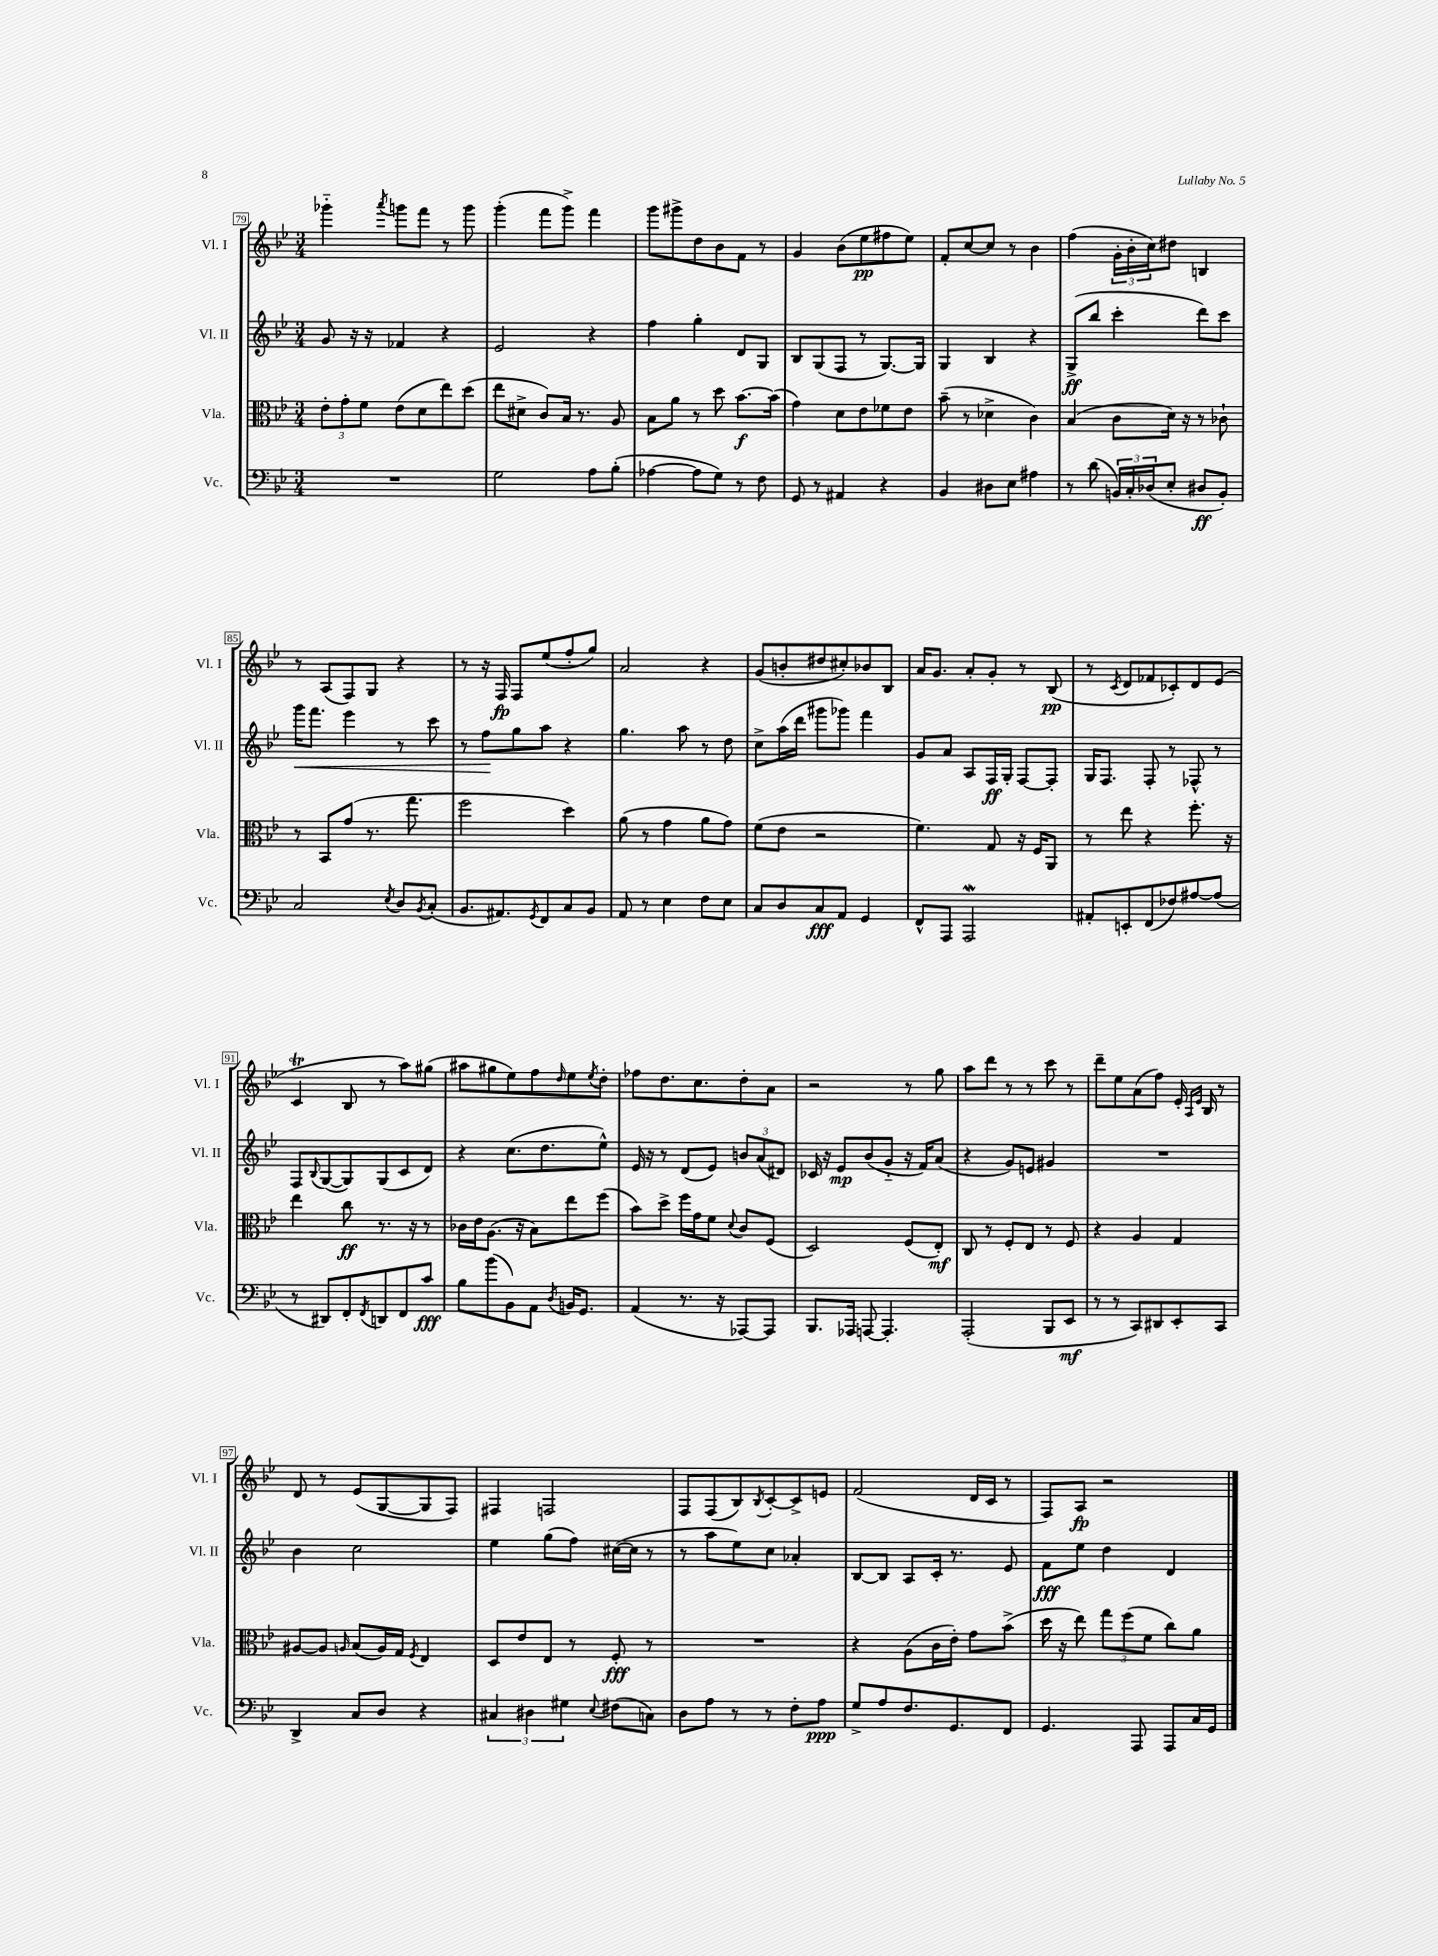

**kern	**dynam	**kern	**dynam	**kern	**dynam	**kern	**dynam
*part4	*part4	*part3	*part3	*part2	*part2	*part1	*part1
*staff4	*staff4	*staff3	*staff3	*staff2	*staff2	*staff1	*staff1
*I"Vc.	*	*I"Vla.	*	*I"Vl. II	*	*I"Vl. I	*
*I'Vc.	*	*I'Vla.	*	*I'Vl. II	*	*I'Vl. I	*
*clefF4	*	*clefC3	*	*clefG2	*	*clefG2	*
*k[b-e-]	*	*k[b-e-]	*	*k[b-e-]	*	*k[b-e-]	*
*M3/4	*	*M3/4	*	*M3/4	*	*M3/4	*
=79	=79	=79	=79	=79	=79	=79	=79
2.r	.	12e-'\L	.	8g/	.	4ggg-X\	.
.	.	12g'\	.	.	.	.	.
.	.	.	.	16r	.	.	.
.	.	12f\J	.	.	.	.	.
.	.	.	.	16r	.	.	.
.	.	.	.	.	.	8qaaa/	.
.	.	(8e-\L	.	4f-X/	.	8gggn\L	.
.	.	8d\	.	.	.	8fff\J	.
.	.	8ee-\)	.	4r	.	8r	.
.	.	(8dd\J	.	.	.	8ggg\	.
=80	=80	=80	=80	=80	=80	=80	=80
2G\	.	8ee-\L	.	2e-/	.	(4ggg'\	.
.	.	8d#X^\J	.	.	.	.	.
.	.	8c/L)	.	.	.	8fff\L	.
.	.	16B-/Jk	.	.	.	8ggg^\J)	.
.	.	8.r	.	.	.	.	.
8A\L	.	.	.	4r	.	4fff\	.
(8B-'\J	.	8A/	.	.	.	.	.
=81	=81	=81	=81	=81	=81	=81	=81
[4A-X\	.	8B-\L	.	4ff\	.	8ggg\L	.
.	.	8a\J	.	.	.	8ggg#X^\	.
8A-\L]	.	8r	.	4gg'\	.	8dd\	.
8G\J)	.	8dd\	.	.	.	8b-\	.
8r	.	[8.b-\L	f	8d/L	.	8f\J	.
8F\	.	.	.	8G/J	.	8r	.
.	.	(16b-\Jk]	.	.	.	.	.
=82	=82	=82	=82	=82	=82	=82	=82
8GG/	.	4g\)	.	8B-/L	.	4g/	.
8r	.	.	.	(8G/	.	.	.
4AA#X/	.	8d\L	.	8F/J	.	(8b-\L	.
.	.	8e-\	.	8r	.	8ee-\	pp
4r	.	8f-X\	.	[8.G/L)	.	8ff#X\	.
.	.	8e-\J	.	.	.	8ee-\J)	.
.	.	.	.	16G/Jk]	.	.	.
=83	=83	=83	=83	=83	=83	=83	=83
4BB-/	.	(8b-~\	.	4G/	.	8f'/L	.
.	.	8r	.	.	.	[8cc/	.
8D#X\L	.	4d-X^\	.	4B-/	.	8cc/J]	.
8E-\J	.	.	.	.	.	8r	.
4A#X\	.	4c\)	.	4r	.	4b-\	.
=84	=84	=84	=84	=84	=84	=84	=84
8r	.	(4B-/	.	(8G^/L	ff	(4ff\	.
(8d\	.	.	.	8bb-/J	.	.	.
24BBn/LL)	.	8c\L	.	4ccc'\	.	24g'\LL	.
24C'/	.	.	.	.	.	24b-'\	.
(24D-X/J	.	.	.	.	.	24cc\J)	.
8E-'/J	.	16d\Jk)	.	.	.	8dd#X\J	.
.	.	16r	.	.	.	.	.
8D#X/L	ff	8r	.	8ddd\L)	.	4Bn/	.
8BB'/J)	.	8c-X`\	.	8ccc\J	.	.	.
!!LO:LB:g=z
=85	=85	=85	=85	=85	=85	=85	=85
!	!	!	!	!	!LO:HP:b	!	!
2C/	.	8r	.	16ggg\KL	<	8r	.
.	.	.	.	8.fff\J	.	.	.
.	.	8BB-/L	.	.	.	(8A/L	.
.	.	(8g/J	.	4eee-\	.	8F/)	.
.	.	8.r	.	.	.	8G/J	.
8qE-/	.	.	.	.	.	.	.
8D/L	.	.	.	8r	.	4r	.
.	.	8.gg\	.	.	.	.	.
8qBB-/	.	.	.	.	.	.	.
(8C'/J	.	.	.	8ccc\	.	.	.
=86	=86	=86	=86	=86	=86	=86	=86
8.BB-/L	.	2ff\	.	8r	.	8r	.
.	.	.	.	8ff\L	.	16r	.
8.AA#X/)	.	.	.	.	.	16F/	fp
.	.	.	.	8gg\	[	8F/L	.
8qGG/	.	.	.	.	.	.	.
8FF/	.	.	.	8aa\J	.	(8ee-/	.
8C/	.	4dd\)	.	4r	.	8ff'/	.
8BB-/J	.	.	.	.	.	8gg/J)	.
=87	=87	=87	=87	=87	=87	=87	=87
8AA/	.	(8a\	.	4.gg\	.	2a/	.
8r	.	8r	.	.	.	.	.
4E-\	.	4g\	.	.	.	.	.
.	.	.	.	8aa\	.	.	.
8F\L	.	8a\L	.	8r	.	4r	.
8E-\J	.	8g\J)	.	8dd\	.	.	.
=88	=88	=88	=88	=88	=88	=88	=88
8C/L	.	(8f\L	.	8cc^\L	.	(8g/L	.
8D/	.	8e-\J	.	(16aa\L	.	8bn'/	.
.	.	.	.	16ddd\JJ	.	.	.
8C/	fff	2r	.	8ggg#X\L	.	8dd#X/	.
8AA/J	.	.	.	8ggg-X\J)	.	8cc#X'/)	.
4GG/	.	.	.	4fff\	.	8b-X/	.
.	.	.	.	.	.	8B-/J	.
=89	=89	=89	=89	=89	=89	=89	=89
8FF^^/L	.	4.f\)	.	8g/L	.	16a/KL	.
.	.	.	.	.	.	8.g/J	.
8AAA/J	.	.	.	8a/J	.	.	.
2AAAW/	.	.	.	8A/L	.	8a'/L	.
.	.	8G/	.	16F/L	ff	8g'/J	.
.	.	.	.	16G'/JJ	.	.	.
.	.	16r	.	[8F/L	.	8r	.
.	.	16F/KL	.	.	.	.	.
.	.	8AA/J	.	8F'/J]	.	(8B-/	pp
=90	=90	=90	=90	=90	=90	=90	=90
8AA#X'/L	.	8r	.	16G/KL	.	8r	.
.	.	.	.	8.F/J	.	.	.
.	.	.	.	.	.	8qc/	.
8EEn'/	.	8ee-\	.	.	.	8d/L	.
(8FF/	.	4r	.	8F'/	.	8f-X/	.
8F-X/)	.	.	.	8r	.	8c-X'/)	.
[8A#X/	.	8.ff'\	.	8F-X^^/	.	8d/	.
(8A#/J]	.	.	.	8r	.	(8e-/J	.
.	.	16r	.	.	.	.	.
!!LO:LB:g=z
=91	=91	=91	=91	=91	=91	=91	=91
8r	.	4ee-\	.	8F/L	.	4cT/	.
.	.	.	.	8qqB-/	.	.	.
8DD#X/L)	.	.	.	([8G/	.	.	.
8FF'/	.	8cc\	ff	8G/])	.	8B-/	.
8qFF/	.	.	.	.	.	.	.
8DDn/	.	8.r	.	(8G/	.	8r	.
8FF/	.	.	.	8c/	.	8aa\L)	.
.	.	16r	.	.	.	.	.
8c/J	fff	8r	.	8d/J)	.	(8gg#X\J	.
=92	=92	=92	=92	=92	=92	=92	=92
8B-\L	.	16c-X\LL	.	4r	.	8aa#X\L	.
.	.	16e-\J	.	.	.	.	.
(8b-\	.	(8.A\J	.	.	.	8gg#X\	.
8BB-\)	.	.	.	(8.cc\L	.	8ee-\)	.
.	.	16r	.	.	.	.	.
8AA\J	.	8B-\L)	.	.	.	8ff\	.
.	.	.	.	8.dd\	.	.	.
8qD/	.	.	.	.	.	16qqdd/	.
16BBn/KL	.	8ee-\	.	.	.	8ee-\	.
8.GG/J	.	.	.	.	.	.	.
.	.	.	.	.	.	8qee-/	.
.	.	(8ff\J	.	8ee-^^\J)	.	8dd'\J	.
=93	=93	=93	=93	=93	=93	=93	=93
(4AA/	.	8b-\L)	.	16e-/	.	8ff-X\L	.
.	.	.	.	16r	.	.	.
.	.	8dd^\J	.	8r	.	8.dd\	.
8.r	.	16ff\LL	.	(8d/L	.	.	.
.	.	16g\J	.	.	.	8.cc\	.
.	.	8f\J	.	8e-/J)	.	.	.
16r	.	.	.	.	.	.	.
.	.	8qqd/	.	.	.	.	.
[8AAA-X/L)	.	8c/L	.	12bn/L	.	8dd'\	.
.	.	.	.	(12a/	.	.	.
8AAA-/J]	.	(8F/J	.	.	.	8a\J	.
.	.	.	.	12d#X/J)	.	.	.
=94	=94	=94	=94	=94	=94	=94	=94
8.BBB-/L	.	2D/)	.	16c-X/	.	2r	.
.	.	.	.	16r	.	.	.
.	.	.	.	8e-/L	mp	.	.
16AAA-X/Jk	.	.	.	.	.	.	.
[8AAAn/	.	.	.	(8b-/	.	.	.
4.AAA'/]	.	.	.	8g/J	.	.	.
.	.	(8F/L	.	16r	.	8r	.
.	.	.	.	16f/KL)	.	.	.
.	.	8E-'/J)	mf	(8a/J	.	8gg\	.
=95	=95	=95	=95	=95	=95	=95	=95
(2AAA'/	.	8C/	.	4r	.	8aa\L	.
.	.	8r	.	.	.	8ddd\J	.
.	.	8F'/L	.	8g/L)	.	8r	.
.	.	8E-/J	.	8en/J	.	8r	.
8BBB-/L	.	8r	.	4g#X/	.	8ccc\	.
8EE-/J	mf	8F/	.	.	.	8r	.
=96	=96	=96	=96	=96	=96	=96	=96
8r	.	4r	.	2.r	.	8ddd~\L	.
8r	.	.	.	.	.	8ee-\	.
8CC/L)	.	4A/	.	.	.	(8a\	.
8DD#X/	.	.	.	.	.	8ff\J)	.
8EE-'/	.	4G/	.	.	.	16e-'/	.
.	.	.	.	.	.	16qqA/LL	.
.	.	.	.	.	.	16qqe-/JJ	.
.	.	.	.	.	.	16B-/	.
8CC/J	.	.	.	.	.	8r	.
!!LO:LB:g=z
=97	=97	=97	=97	=97	=97	=97	=97
4DD^/	.	[8A#X/L	.	4b-\	.	8d/	.
.	.	8A#/J]	.	.	.	8r	.
.	.	16qqAn/	.	.	.	.	.
8C/L	.	(8B-/L	.	2cc\	.	(8e-/L	.
8D/J	.	16A/L)	.	.	.	[8G/	.
.	.	16G/JJ	.	.	.	.	.
.	.	8qF/	.	.	.	.	.
4r	.	4E-/	.	.	.	8G/]	.
.	.	.	.	.	.	8F/J)	.
=98	=98	=98	=98	=98	=98	=98	=98
6C#X/	.	8D/L	.	4ee-\	.	4F#X/	.
.	.	8e-/	.	.	.	.	.
6D#X\	.	.	.	.	.	.	.
.	.	8E-/J	.	(8gg\L	.	2Fn/	.
6G#X\	.	.	.	.	.	.	.
.	.	8r	.	8ff\J)	.	.	.
8qqE-/	.	.	.	.	.	.	.
(8F#X\L	.	8F'/	fff	([16cc#X\LL	.	.	.
.	.	.	.	16cc#\JJ]	.	.	.
8Cn\J)	.	8r	.	8r	.	.	.
=99	=99	=99	=99	=99	=99	=99	=99
8D\L	.	2.r	.	8r	.	8F/L	.
8A\J	.	.	.	8aa\L	.	(8F/	.
8r	.	.	.	8ee-\)	.	8B-/)	.
.	.	.	.	.	.	8qB-/	.
8r	.	.	.	8cc\J	.	[8c'/	.
8F'\L	.	.	.	4a-X'/	.	8c^/]	.
8A\J	ppp	.	.	.	.	8en/J	.
=100	=100	=100	=100	=100	=100	=100	=100
8G^/L	.	4r	.	[8B-/L	.	(2f/	.
8A/	.	.	.	8B-/J]	.	.	.
8.F/	.	(8A\L	.	8A/L	.	.	.
.	.	16c\L	.	16c'/Jk	.	.	.
8.GG/	.	16e-'\JJ)	.	8.r	.	.	.
.	.	8g\L	.	.	.	16d/LL	.
.	.	.	.	.	.	16c/JJ	.
8FF/J	.	(8b-^\J	.	8e-/	.	8r	.
=101	=101	=101	=101	=101	=101	=101	=101
4.GG/	.	16dd\	.	8f\L	fff	8F/L)	.
.	.	16r	.	.	.	.	.
.	.	8ee-\)	.	8ee-\J	.	8A/J	fp
.	.	12gg\L	.	4dd\	.	2r	.
.	.	(12ff\	.	.	.	.	.
8AAA/	.	.	.	.	.	.	.
.	.	12f\J	.	.	.	.	.
8AAA/L	.	8cc\L)	.	4d/	.	.	.
16C/L	.	8a\J	.	.	.	.	.
16GG/JJ	.	.	.	.	.	.	.
==	==	==	==	==	==	==	==
*-	*-	*-	*-	*-	*-	*-	*-
